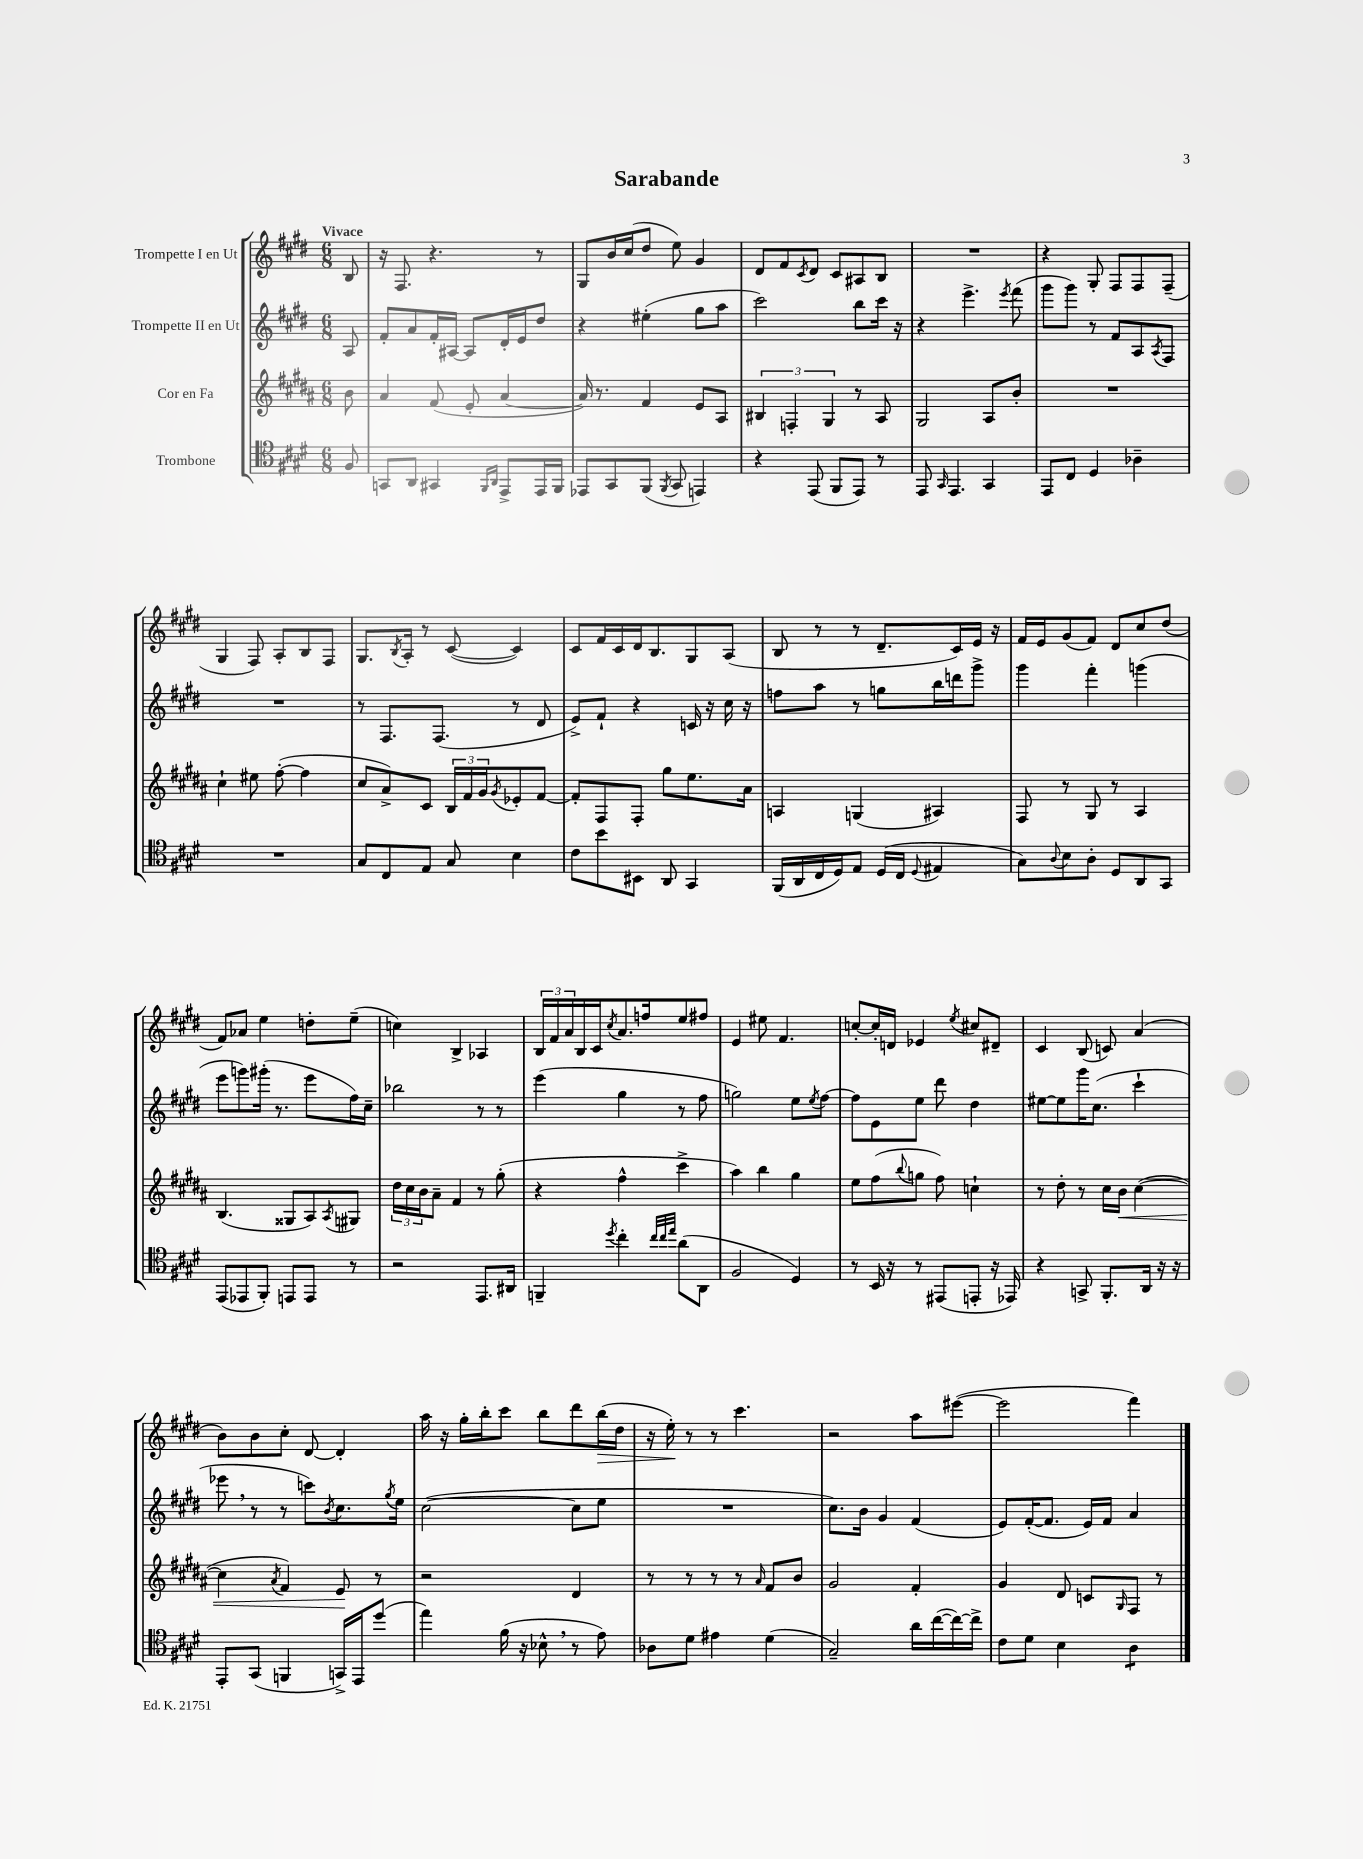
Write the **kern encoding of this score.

**kern	**kern	**dynam	**kern	**kern	**dynam
*part4	*part3	*part3	*part2	*part1	*part1
*staff4	*staff3	*staff3	*staff2	*staff1	*staff1
*I"Trombone	*I"Cor en Fa	*	*I"Trompette II en Ut	*I"Trompette I en Ut	*
*clefC4	*clefG2	*	*clefG2	*clefG2	*
*k[f#c#g#d#]	*k[f#c#g#d#a#]	*	*k[f#c#g#d#]	*k[f#c#g#d#]	*
*M6/8	*M6/8	*	*M6/8	*M6/8	*
=	=	=	=	=	=
!	!	!	!	!LO:TX:a:B:t=Vivace	!
8F#/	8b\	.	8A/	8B/	.
=1	=1	=1	=1	=1	=1
8GGn/L	4a#/	.	8f#'/L	16r	.
.	.	.	.	8.F#/	.
8AA/J	.	.	8a/	.	.
4GG#X/	(8f#/	.	16f#'/L	4.r	.
.	.	.	[16A#X/JJ	.	.
.	8e'/	.	8A#/L]	.	.
16qqFF#/LL	.	.	.	.	.
16qqAA/JJ	.	.	.	.	.
8EE^/L	[4a#/	.	16d#'/L	.	.
.	.	.	16e/J	.	.
16EE/L	.	.	8dd#/J	8r	.
16FF#/JJ	.	.	.	.	.
=2	=2	=2	=2	=2	=2
8EE-X/L	16a#/])	.	4r	8G#/L	.
.	8.r	.	.	.	.
8GG#/	.	.	.	16b/L	.
.	.	.	.	(16cc#/J	.
(8FF#/J	4f#/	.	(4ee#X'\	8dd#/J	.
8qFF#/	.	.	.	.	.
8GG#/	.	.	.	8ee\)	.
4EEn/)	8e/L	.	8gg#\L	4g#/	.
.	8A#/J	.	8aa\J	.	.
=3	=3	=3	=3	=3	=3
4r	6B#X/	.	2ccc#\)	8d#/L	.
.	.	.	.	8f#/	.
.	6Fn'/	.	.	.	.
.	.	.	.	8qc#/	.
(8EE/	.	.	.	8d#/J	.
.	6G#/	.	.	.	.
8FF#/L	.	.	.	8c#/L	.
8EE/J)	8r	.	8bb\L	8A#X/	.
8r	8A#/	.	16ccc#\Jk	8B/J	.
.	.	.	16r	.	.
=4	=4	=4	=4	=4	=4
8EE/	2G#/	.	4r	2.r	.
16qqGG#/	.	.	.	.	.
4.EE/	.	.	.	.	.
.	.	.	4.eee^\	.	.
4GG#/	8A#/L	.	.	.	.
.	.	.	8qeee/	.	.
.	8b'/J	.	(8fff#\	.	.
=5	=5	=5	=5	=5	=5
8EE/L	2.r	.	8ggg#\L	4r	.
8C#/J	.	.	8ggg#\J)	.	.
4D#/	.	.	8r	8G#'/	.
.	.	.	8f#/L	8F#/L	.
4A-X~\	.	.	8A/	8F#/	.
.	.	.	8qA/	.	.
.	.	.	8F#/J	(8F#~/J	.
!!LO:LB:g=z
=6	=6	=6	=6	=6	=6
2.r	4cc#`\	.	2.r	4G#/	.
.	8ee#X\	.	.	8F#/)	.
.	([8ff#'\	.	.	8A'/L	.
.	4ff#\]	.	.	8B/	.
.	.	.	.	8F#/J	.
=7	=7	=7	=7	=7	=7
8G#/L	8cc#/L	.	8r	8.G#/L	.
8C#/	8a#^/)	.	8.F#/L	.	.
.	.	.	.	8qB/	.
.	.	.	.	16A'/Jk	.
8E/J	8c#/J	.	.	8r	.
.	.	.	(8.F#/J	.	.
8G#/	24B/LL	.	.	([8c#/	.
.	24f#/	.	.	.	.
.	24g#/J	.	.	.	.
.	8qg#/	.	.	.	.
4B\	8e-X'/	.	8r	4c#/])	.
.	[8f#/J	.	8d#/	.	.
=8	=8	=8	=8	=8	=8
8c#\L	8f#'/L]	.	8e^/L)	8c#/L	.
8b\	8F#/	.	8f#`/J	16f#/L	.
.	.	.	.	16c#/	.
8BB#X\J	8F#'/J	.	4r	16d#/J	.
.	.	.	.	8.B/	.
8AA/	8gg#\L	.	.	.	.
4GG#/	8.ee\	.	16cn/	8G#/	.
.	.	.	16r	.	.
.	.	.	16cc#\	(8A/J	.
.	16a#\Jk	.	16r	.	.
=9	=9	=9	=9	=9	=9
(16FF#/LL	4An/	.	8ffn\L	8B/	.
16AA/	.	.	.	.	.
16C#/	.	.	8aa\J	8r	.
16D#/J)	.	.	.	.	.
8E/J	(4Gn/	.	8r	8r	.
(16D#/LL	.	.	8ggn\L	8.d#~/L	.
16C#/JJ	.	.	.	.	.
8qqD#/	.	.	.	.	.
4E#X/	4A#X/)	.	16bb\L	.	.
.	.	.	16dddn\J	16c#/L)	.
.	.	.	8ggg#^\J	16e/JJ	.
.	.	.	.	16r	.
=10	=10	=10	=10	=10	=10
8G#\L)	8F#/	.	4ggg#\	16f#/LL	.
.	.	.	.	16e/J	.
8qqA/	.	.	.	.	.
8B\	8r	.	.	(8g#/	.
8A'\J	8G#/	.	4fff#'\	8f#/J)	.
8D#/L	8r	.	.	8d#/L	.
8AA/	4A#/	.	(4gggn\	8cc#/	.
8GG#/J	.	.	.	(8dd#/J	.
!!LO:LB:g=z
=11	=11	=11	=11	=11	=11
(8EE/L	(4.B/	.	8eee\L	8f#/L)	.
8EE-X/	.	.	8gggn\)	8a-X/J	.
8FF#'/J)	.	.	(16ggg#X'\Jk	4ee\	.
.	.	.	8.r	.	.
8EEn/L	8G##X/L	.	.	.	.
8EE/J	8A#/)	.	8eee\L	8ddn'\L	.
.	8qA#/	.	.	.	.
8r	8G#X/J	.	16ff#\L)	(8ee~\J	.
.	.	.	16cc#~\JJ	.	.
=12	=12	=12	=12	=12	=12
2r	24dd#\LL	.	2bb-X\	4ccn\)	.
.	24cc#\	.	.	.	.
.	24b\J	.	.	.	.
.	8a#~\J	.	.	.	.
.	4f#/	.	.	4B^/	.
8.EE/L	8r	.	8r	4A-X/	.
.	(8gg#'\	.	8r	.	.
16AA#X/Jk	.	.	.	.	.
=13	=13	=13	=13	=13	=13
4FFn~/	4r	.	(4eee\	24B/LL	.
.	.	.	.	24f#/	.
.	.	.	.	24a/	.
.	.	.	.	16B/	.
.	.	.	.	16c#/J	.
8qdd#/	.	.	.	8qcc#/	.
4cc#'\	4ff#^^\	.	4gg#\	8.a/	.
.	.	.	.	16ffn/k	.
32qqcc#/LLL	.	.	.	.	.
32qqcc#/	.	.	.	.	.
32qqee/JJJ	.	.	.	.	.
(8a\L	4ccc#^\	.	8r	8ee/	.
8AA\J	.	.	8ff#\	8ff#X/J	.
=14	=14	=14	=14	=14	=14
2F#/	4aa#\)	.	2ggn\)	4e/	.
.	4bb\	.	.	8ee#X\	.
.	.	.	.	4.f#/	.
4D#/)	4gg#\	.	8ee\L	.	.
.	.	.	8qee/	.	.
.	.	.	[8ff#\J	.	.
=15	=15	=15	=15	=15	=15
8r	8ee\L	.	8ff#\L]	[8ccn'/L	.
16BB/	(8ff#\	.	8e\	16cc'/L]	.
16r	.	.	.	16dn/JJ	.
.	8qqbb/	.	.	.	.
8r	8ggn\J	.	8ee\J	4e-X/	.
(8EE#X/L	8ff#\)	.	8ddd#\	.	.
.	.	.	.	8qee/	.
8EEn'/J	4ccn`\	.	4dd#\	8cc#X/L	.
16r	.	.	.	8d#X~/J	.
16EE-X/)	.	.	.	.	.
=16	=16	=16	=16	=16	=16
4r	8r	.	[8ee#X\L	4c#/	.
.	8dd#'\	.	8ee#\]	.	.
8GGn^/	8r	.	16ggg#\K	(8B/	.
.	.	.	(8.cc#\J	.	.
8.FF#'/L	16cc#\LL	.	.	8cn/)	.
!	!	!LO:HP:b	!	!	!
.	16b\JJ	<	.	.	.
.	([4cc#\	.	4ccc#`\	(4a/	.
16AA/Jk	.	.	.	.	.
16r	.	.	.	.	.
16r	.	.	.	.	.
!!LO:LB:g=z
=17	=17	=17	=17	=17	=17
8EE'/L	4cc#\]	.	8eee-X,\	8b\L)	.
(8GG#/J	.	.	8r	8b\	.
.	8qa#/	.	.	.	.
4FFn/	4f#/)	.	8r	8cc#'\J	.
.	.	.	8cccn\L)	[8d#/	.
.	.	.	8qb/	.	.
16GGn^/LL)	8e/	.	8.cc#\	4d#'/]	.
16EE/J	.	.	.	.	.
(8dd#/J	8r	[	.	.	.
.	.	.	8qgg#/	.	.
.	.	.	16ee\Jk	.	.
=18	=18	=18	=18	=18	=18
4ee\)	2r	.	([2cc#\	16aa\	.
.	.	.	.	16r	.
.	.	.	.	16gg#'\LL	.
.	.	.	.	16bb'\J	.
(16f#\	.	.	.	8ccc#\J	.
16r	.	.	.	.	.
8B-X^^,\	.	.	.	8bb\L	.
8r	4d#/	.	8cc#\L]	8ddd#\	.
!	!	!	!	!	!LO:HP:b
8e\)	.	.	8ee\J	(16bb\L	>
.	.	.	.	16dd#\JJ	.
=19	=19	=19	=19	=19	=19
8A-X\L	8r	.	2.r	16r	.
.	.	.	.	16ee'\)	.
8d#\J	8r	.	.	8r	]
4e#X\	8r	.	.	8r	.
.	8r	.	.	4.ccc#\	.
.	16qqa#/	.	.	.	.
(4d#\	8f#/L	.	.	.	.
.	8b/J	.	.	.	.
=20	=20	=20	=20	=20	=20
2G#~/)	2g#/	.	8.cc#\L)	2r	.
.	.	.	16b\Jk	.	.
.	.	.	4g#/	.	.
16a\LL	4f#'/	.	(4f#/	8aa\L	.
([16cc#\	.	.	.	.	.
16cc#\_)	.	.	.	([8eee#X\J	.
16cc#^\JJ]	.	.	.	.	.
=21	=21	=21	=21	=21	=21
8c#\L	4g#/	.	8e/L)	2eee#\]	.
8d#\J	.	.	([16f#'/K	.	.
.	.	.	8.f#/J]	.	.
4B\	8d#/	.	.	.	.
.	8cn/L	.	16e/LL)	.	.
.	.	.	16f#/JJ	.	.
.	16qqG#/	.	.	.	.
*tremolo	*	*	*	*	*
8A\L	8F#/J	.	4a/	4fff#\)	.
8A\J	8r	.	.	.	.
*Xtremolo	*	*	*	*	*
==	==	==	==	==	==
*-	*-	*-	*-	*-	*-
